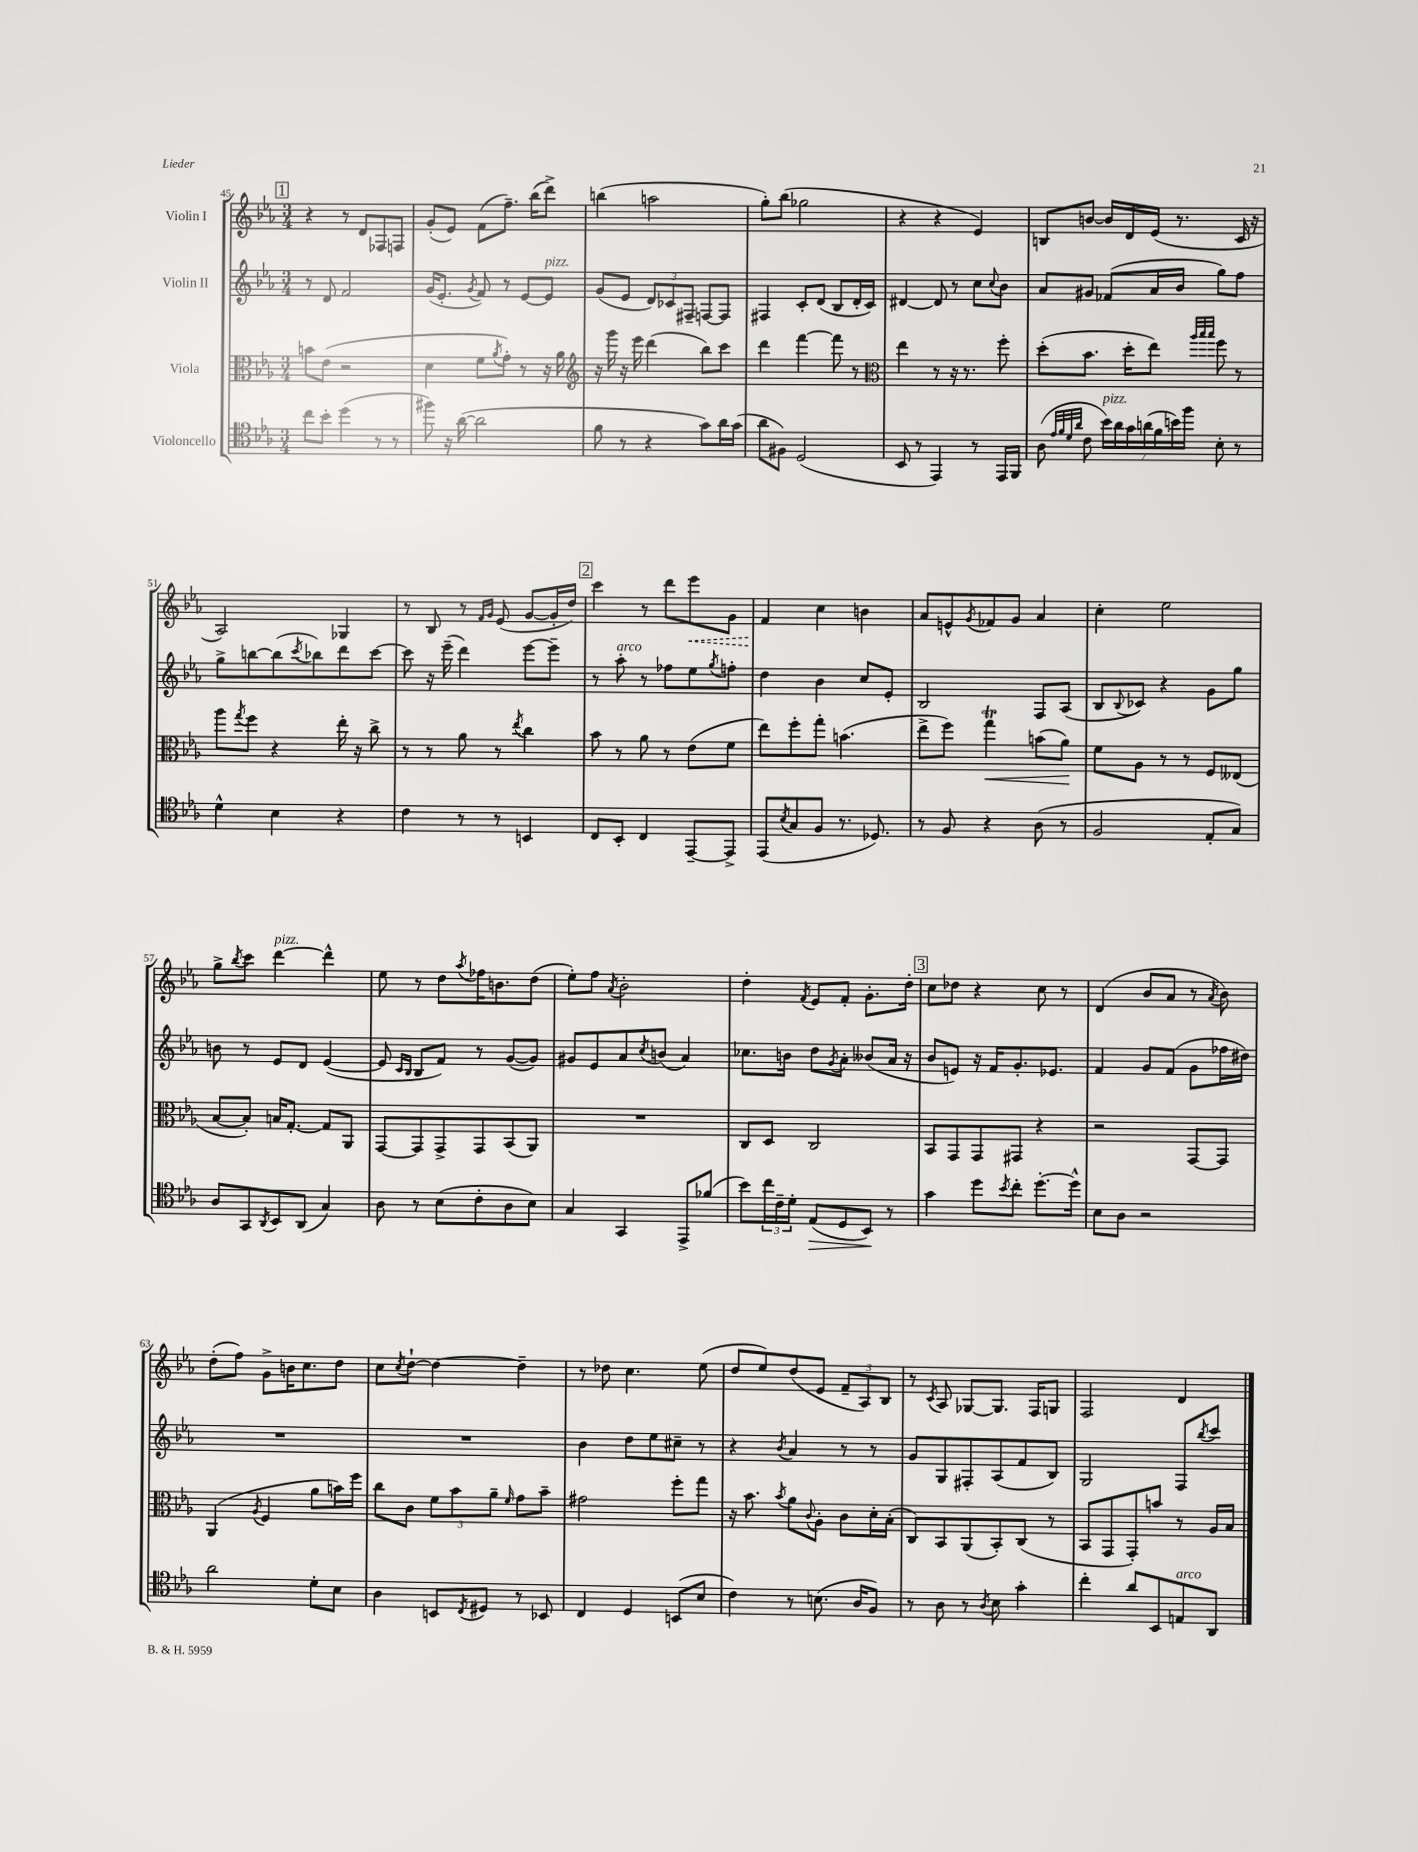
<<
\new StaffGroup <<
\new Staff = "s0" \with { instrumentName = "Violin I" } {
    \clef treble \key ees \major \numericTimeSignature \time 3/4
    \mark \markup { \box "1" } r4 r8 d'8 fes8 f8 |
    g'8-.( ees'8) f'8( f''8.--) bes''16( d'''8->) |
    b''4( a''2 |
    g''8-.) bes''8( ges''2 |
    r4 r4 ees'4) |
    b8 b'8~ b'16 d'16 ees'16( r8. c'16 r16 |
    aes2) ges4 |
    r8 bes8 r8 \grace { f'16 g'16 } ees'8( g'8~ g'16-. d''16) |
    \mark \markup { \box "2" } c'''4 r8 d'''8 \once \override Hairpin.style = #'dashed-line ees'''8\< g'8 |
    f'4\! c''4 b'4 |
    aes'8 e'8-^ \acciaccatura { g'8 } fes'8 g'8 aes'4 |
    c''4-. ees''2 |
    g''8-> \acciaccatura { bes''8 } c'''8 d'''4~^\markup { \italic "pizz." } d'''4-^ |
    ees''8 r8 d''8 \acciaccatura { aes''8 } fes''16 b'8. d''8( |
    ees''8-.) f''8 \acciaccatura { aes'8 } bes'2-. |
    d''4-. \acciaccatura { f'8 } ees'8 f'8-. g'8.-. d''16-. |
    \mark \markup { \box "3" } c''8 des''8 r4 c''8 r8 |
    d'4( bes'8 aes'8 r8 \acciaccatura { aes'8 } bes'8) |
    d''8-.( f''8) g'8-> b'16 c''8. d''8 |
    c''8 \acciaccatura { c''8 } d''8~-! d''4~ d''4-- |
    r8 des''8 c''4. ees''8( |
    d''8 ees''8) d''8( ees'8 \tuplet 3/2 { f'8-- aes8) bes8 } |
    r8 \acciaccatura { c'8 } aes8 ges8~ ges8. f16 g8 |
    f2 d'4 \bar "|." |
}
\new Staff = "s1" \with { instrumentName = "Violin II" } {
    \clef treble \key ees \major \numericTimeSignature \time 3/4
    \mark \markup { \box "1" } r8 d'8 f'2 |
    g'16( ees'8.-. \acciaccatura { g'8 } f'8) r8 ees'8~ ees'8^\markup { \italic "pizz." } |
    g'8( ees'8 \tuplet 3/2 { d'8) ces'8 fis8-- } f8~ f8 |
    fis4 c'8-. d'8( bes8 d'16-. c'16) |
    dis'4~ dis'8 r8 c''8 \appoggiatura { c''8 } bes'8 |
    aes'8 gis'8 fes'8( aes'16 bes'16 g''8) f''8 |
    g''8-> b''8~ b''8( \acciaccatura { c'''8 } bes''8) d'''8 c'''8~ |
    c'''8 r16 ees'''16--( d'''4) ees'''8~ ees'''8-- |
    \mark \markup { \box "2" } r8 aes''8-.^\markup { \italic "arco" } r8 fes''8 ees''8 \acciaccatura { g''8 } f''8-. |
    d''4 bes'4 c''8 ees'8-. |
    bes2 f8 aes8( |
    bes8 \appoggiatura { bes8 } ces'8) r4 g'8 g''8 |
    b'8 r8 ees'8 d'8 ees'4~( |
    ees'8 \grace { c'16 bes16 } bes8 f'8) r8 g'8~( g'8) |
    gis'8 ees'8 aes'8 \acciaccatura { c''8 } b'8( aes'4) |
    ces''8. b'16 d''8 \acciaccatura { g'8 } aes'8-. beses'8( aes'16 r16 |
    \mark \markup { \box "3" } bes'8 e'8) r16 f'16 g'8.-. ees'8. |
    f'4 g'8 f'8( g'8 fes''16 dis''16) |
    R2. |
    R2. |
    bes'4 d''8 ees''8 cis''8-- r8 |
    r4 \acciaccatura { bes'8 } aes'4 r8 r8 |
    g'8 g8 fis8-. aes8( f'8 bes8) |
    g2 f8 \acciaccatura { bes''8 } c'''8 \bar "|." |
}
\new Staff = "s2" \with { instrumentName = "Viola" } {
    \clef alto \key ees \major \numericTimeSignature \time 3/4
    \mark \markup { \box "1" } b'8 ees'8( r2 |
    d'4 f'8 \acciaccatura { aes'8 } g'8-.) r8 r16 aes'16 |
    \clef treble r16 g'''16 r16 ees'''16 d'''4( bes''8) c'''8 |
    d'''4 f'''4~ f'''8 r8 |
    \clef alto ees''4 r8 r16 r8. f''8-. |
    d''8-.( bes'8. d''16-. ees''8) \grace { aes''32 bes''32 bes''32 } f''8 r8 |
    aes''8 \acciaccatura { g''8 } f''8 r4 ees''16-. r16 c''8-> |
    r8 r8 aes'8 r8 \acciaccatura { ees''8 } c''4 |
    \mark \markup { \box "2" } bes'8 r8 aes'8 r8 ees'8( f'8 |
    ees''8) f''8-. g''8-. b'4.( |
    ees''8-> f''8) g''4\trill\< b'8( aes'8\!) |
    f'8 aes8 r8 r8 f8 eeses8( |
    bes8~ bes8-.) b16 g8.~-. g8 aes,8 |
    g,8~ g,8 g,8-> g,8 bes,8( aes,8) |
    R2. |
    c8 d8 c2 |
    \mark \markup { \box "3" } bes,8 g,8 g,8 gis,8 r4 |
    r2 g,8~ g,8 |
    aes,4( \acciaccatura { aes8 } f4 aes'8 b'16) f''16 |
    c''8 c'8 \tuplet 3/2 { f'8 bes'8 aes'8-- } \grace { f'16 } g'8 bes'8-- |
    gis'2 f''8-. g''8 |
    r16 bes'8. \acciaccatura { bes'8 } aes'8 \appoggiatura { c'8 } aes8-. c'8 d'16-. bes16-.( |
    c8) bes,8 aes,8( bes,8-.) c8( r8 |
    bes,8 g,8 g,8-.) b'8 r8 aes16 bes16 \bar "|." |
}
\new Staff = "s3" \with { instrumentName = "Violoncello" } {
    \clef tenor \key ees \major \numericTimeSignature \time 3/4
    \mark \markup { \box "1" } c''8 bes'8-. d''4( r8 r8 |
    fis''8) r16 aes'16~( aes'2 |
    f'8 r8 r4 g'8) aes'16 g'16( |
    aes'8 fis8) d2( |
    bes,8 r8 ees,4) r8 ees,16 f,16 |
    aes8( \grace { ees'32 f'32 d'32 aes'32 } c'8 \tuplet 7/4 { bes'16^\markup { \italic "pizz." }) aes'16 g'16 a'16( f'16 b'16) f''16 } bes8-. r8 |
    d'4-^ bes4 r4 |
    c'4 r8 r8 b,4 |
    \mark \markup { \box "2" } c8 bes,8-. c4 ees,8~-- ees,8-> |
    ees,8( \acciaccatura { bes8 } g8 f8 r8. des8.) |
    r8 f8 r4 aes8( r8 |
    f2 ees8-. g8) |
    aes8 g,8 \acciaccatura { aes,8 } bes,8 aes,8( g4) |
    aes8 r8 bes8( c'8-. aes8 bes8) |
    g4 g,4 ees,8-> fes'8( |
    bes'8) \tuplet 3/2 { c''16 c'16-- d'16-. } ees8\>( d8 bes,8\!) r8 |
    \mark \markup { \box "3" } g'4 d''8 \acciaccatura { bes'8 } c''8-. d''8.~-. d''16-^ |
    bes8 aes8 r2 |
    aes'2 d'8-. bes8 |
    aes4 b,8 \acciaccatura { c8 } dis8 r8 bes,8 |
    c4 d4 b,8( bes8 |
    c'4) r8 b8.( aes16 f8) |
    r8 aes8 r8 \acciaccatura { aes8 } bes8 g'4-. |
    c''4-. aes'8 bes,8 e8^\markup { \italic "arco" } aes,8 \bar "|." |
}
>>
>>
\layout { \context { \Score currentBarNumber = #45 } }
